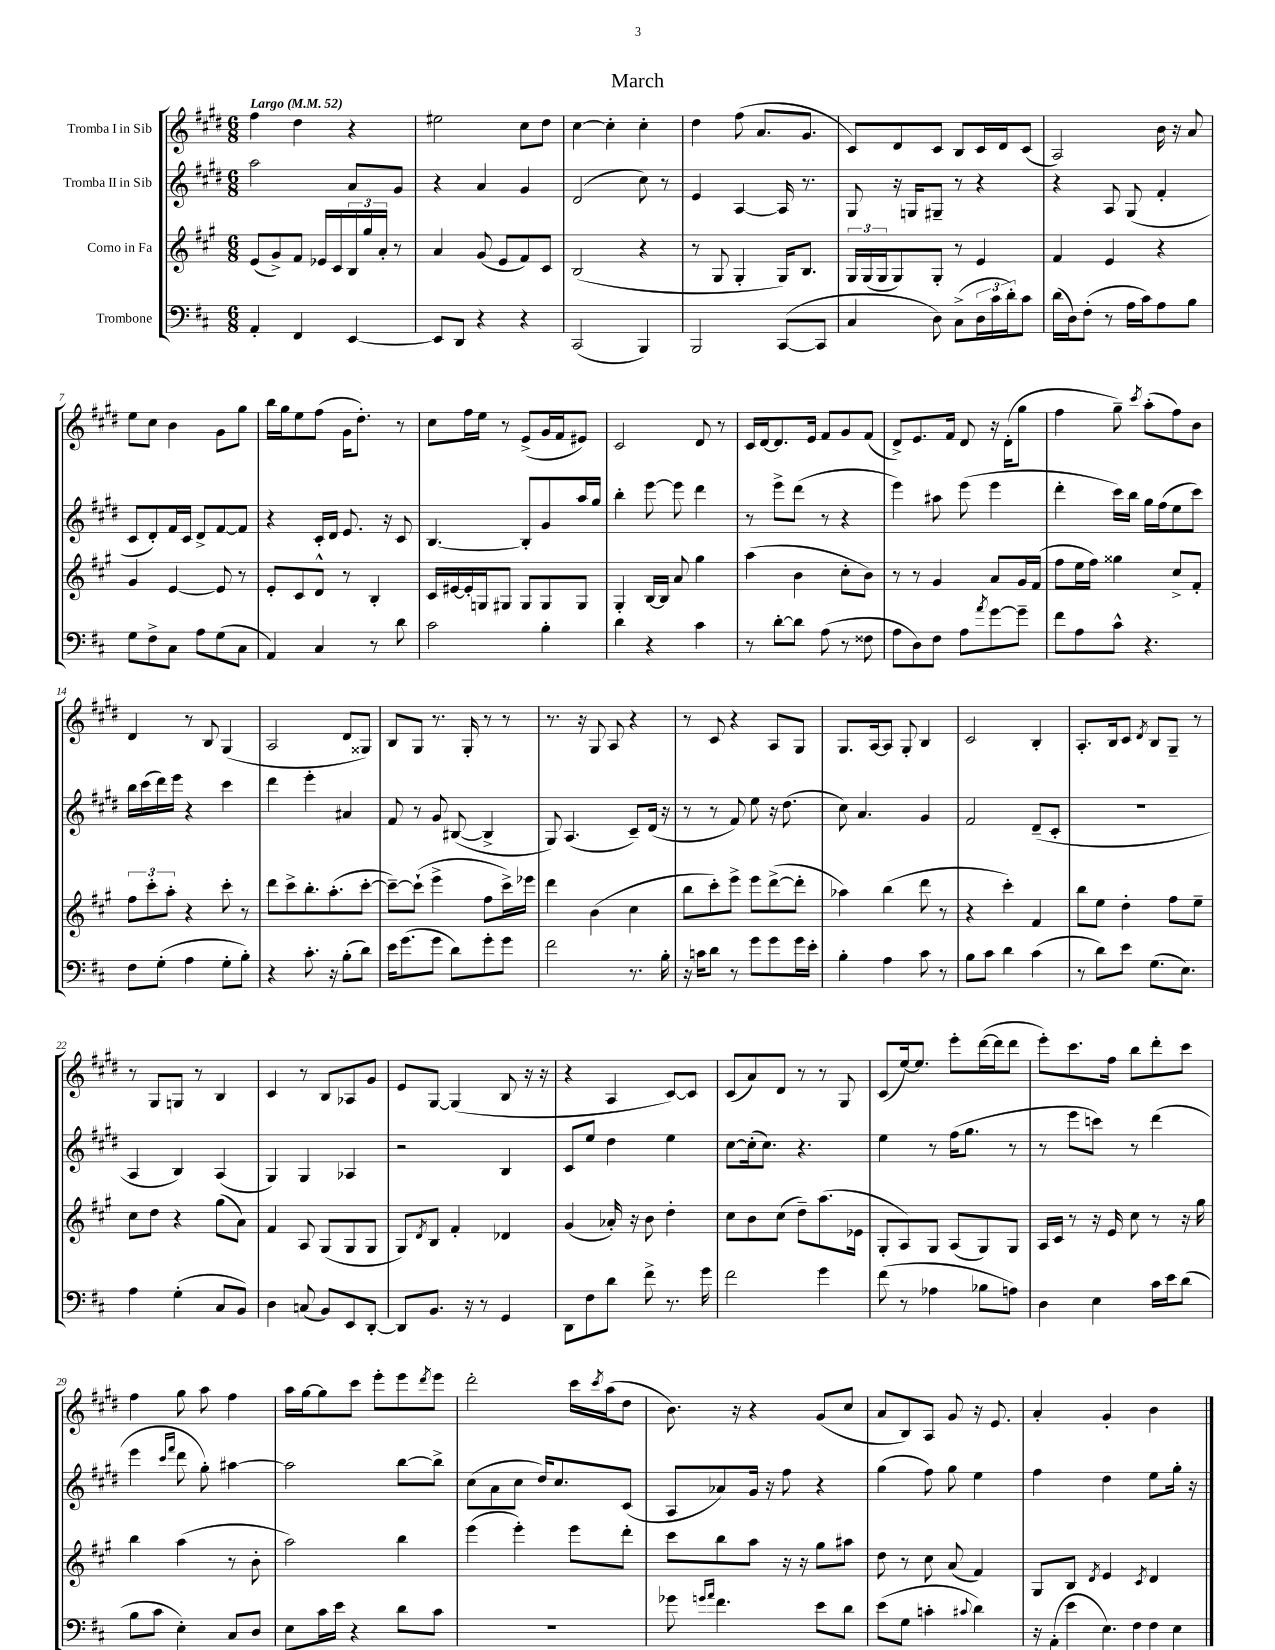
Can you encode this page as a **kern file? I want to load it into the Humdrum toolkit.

**kern	**kern	**kern	**kern
*part4	*part3	*part2	*part1
*staff4	*staff3	*staff2	*staff1
*I"Trombone	*I"Corno in Fa	*I"Tromba II in Sib	*I"Tromba I in Sib
*clefF4	*clefG2	*clefG2	*clefG2
*k[f#c#]	*k[f#c#g#]	*k[f#c#g#d#]	*k[f#c#g#d#]
*M6/8	*M6/8	*M6/8	*M6/8
*MM52	*MM52	*MM52	*MM52
=1	=1	=1	=1
!	!	!	!LO:TX:a:B:t=Largo
4AA'/	(8e/L	2aa\	4ff#\
.	8g#^/)	.	.
4FF#/	8f#/J	.	4dd#\
.	16e-X/LL	.	.
.	16c#/	.	.
[4EE/	24B/	8a/L	4r
.	24gg#/	.	.
.	24a'/JJ	.	.
.	8r	8g#/J	.
=2	=2	=2	=2
8EE/L]	4a/	4r	2ee#X\
8DD/J	.	.	.
4r	(8g#/	4a/	.
.	8e/L	.	.
4r	8f#/)	4g#/	8cc#\L
.	8c#/J	.	8dd#\J
=3	=3	=3	=3
(2CC#/	(2B/	(2d#/	[4cc#\
.	.	.	4cc#'\]
4BBB/)	4r	8cc#\)	4cc#'\
.	.	8r	.
=4	=4	=4	=4
2BBB/	8r	4e/	4dd#\
.	8G#/	.	.
.	4G#'/	[4A/	(8ff#\
.	.	.	8.a/L
([8CC#/L	16G#/KL)	16A/]	.
.	8.B/J	8.r	8.g#/J
8CC#/J]	.	.	.
=5	=5	=5	=5
4C#/	24G#/LL	8G#/	8c#/L)
.	(24G#/	.	.
.	24G#/J	.	.
.	8G#/)	16r	8d#/
.	.	16Gn/KL	.
8D\)	8G#'/J	8G#X~/J	8c#/J
(8C#^\L	8r	8r	8B/L
24D\L	4e/	4r	16c#/L
24c#\	.	.	.
.	.	.	16d#/J
24d'\J)	.	.	.
8c#\J	.	.	(8c#/J
=6	=6	=6	=6
(16d\LL	4f#/	4r	2A/)
16D\J)	.	.	.
(8F#'\J	.	.	.
8r	4e/	8A/	.
16A\LL	.	(8G#/	.
16c#\J)	.	.	.
8A\	4r	4f#'/	16b\
.	.	.	16r
8B\J	.	.	8a/
!!LO:LB:g=z
=7	=7	=7	=7
8G\L	4g#/	8c#/L	8ee\L
8F#^\	.	8d#'/)	8cc#\J
8C#\J	[4e/	16f#/L	4b\
.	.	16c#/JJ	.
8A\L	.	8d#^/L	.
(8G\	8e/]	[8f#/	8g#\L
8C#\J	8r	8f#/J]	8gg#\J
=8	=8	=8	=8
4AA/)	8e'/L	4r	16bb\LL
.	.	.	16gg#\J
.	8c#/	.	8ee\
4C#/	8d^^/J	16c#'/LL	(8ff#\J
.	.	16d#/JJ	.
.	8r	8.e/	16g#\KL
.	.	.	8.dd#'\J)
8r	4B'/	.	.
.	.	16r	.
8d\	.	8c#/	8r
=9	=9	=9	=9
2c#\	16c#/LL	[4.B/	8cc#\L
.	[16e#X/	.	.
.	16e#'/]	.	16ff#\L
.	16Gn/J	.	16ee\JJ
.	8G#X/J	.	8r
.	8G#/L	8B'/L]	(8e^/L
4B'\	8G#/	8g#/	16g#/L
.	.	.	16f#/J
.	8G#/J	16aa/L	8e#X/J)
.	.	16gg#/JJ	.
=10	=10	=10	=10
4d\	4G#'/	4bb'\	2c#/
4r	[16B/LL	[8eee\	.
.	16B/JJ]	.	.
.	8a/	8eee\]	.
4c#\	4gg#\	4ddd#\	8d#/
.	.	.	8r
=11	=11	=11	=11
8r	(4aa\	8r	16c#/LL
.	.	.	[16d#/J
[8d'\L	.	8eee^\L	8.d#/]
8d\J]	4b\	(8ddd#\J	.
.	.	.	16e/Jk
(8A\	.	8r	8f#/L
8r	8cc#'\L	4r	8g#/
8F##X\	8b\J)	.	(8f#/J
=12	=12	=12	=12
8A\L	8r	4eee\)	8d#^/L)
8D\)	8r	.	8.e/
8F#\J	4g#/	8aa#X\	.
.	.	.	16f#/Jk
8A\L	.	(8eee\	8d#/
8qa/	.	.	.
[8g\	8a/L	4eee\	16r
.	.	.	(16d#'\KL
8g~\J]	16g#/L	.	8gg#\J
.	(16f#/JJ	.	.
=13	=13	=13	=13
8f#\L	8ff#\L	4ddd#'\	4ff#\
8A\	16ee\L	.	.
.	16ff#\JJ)	.	.
8c#^^\J	4gg##X\	16ccc#\LL)	8gg#~\)
.	.	16bb\JJ	.
.	.	.	8qccc#/
4.r	.	16gg#\LL	(8aa'\L
.	.	(16ff#\J	.
.	8cc#^/L	8ee\	8ff#\)
.	8f#'/J	8ccc#\J)	8b\J
!!LO:LB:g=z
=14	=14	=14	=14
8F#\L	12ff#\L	16bb\LL	4d#/
.	.	(16ccc#\	.
.	12ccc#'\	.	.
(8G'\J	.	16ddd#\)	.
.	12aa'\J	.	.
.	.	16eee\JJ	.
4A\	4r	4r	8r
.	.	.	8B/
8G'\L	8ccc#'\	4ccc#\	(4G#/
8B'\J)	8r	.	.
=15	=15	=15	=15
4r	8ddd\L	4ddd#\	2A/
.	8ccc#^\	.	.
8.c#'\	8.bb'\	4eee'\	.
16r	(8.aa'\	.	.
(8B'\L	.	4a#X/	8d#/L
8d\J)	[8ccc#'\J	.	8G##X/J)
=16	=16	=16	=16
16e\KL	8ccc#~\L_)	8f#/	8B/L
(8.g\	.	.	.
.	(8ccc#`\J]	8r	8G#/J
8g\J	4eee^\	8g#/	8.r
8d\L)	.	([8B#X/	.
.	.	.	16G#'/
8g'\	8ff#\L	4B#^/]	8r
8g\J	16ccc#^\L)	.	8r
.	16eee-X\JJ	.	.
=17	=17	=17	=17
2f#\	4ddd\	8G#/)	8.r
.	.	(4.A/	.
.	.	.	16r
.	(4b\	.	8G#/
.	.	.	8A/
8.r	4cc#\	8c#~/L)	4r
.	.	(16d#/Jk	.
16B'\	.	16r	.
=18	=18	=18	=18
16r	8bb\L	8r	8r
16cn\KL	.	.	.
8d\J	8ccc#'\)	8r	8c#/
8r	8eee^\J	8f#/)	4r
8g\L	8eee\L	8ee\	.
8g\	([8ddd^\	16r	8A/L
.	.	(8.dd#\	.
16g\L	8ddd'\J]	.	8G#/J
16e'\JJ	.	.	.
=19	=19	=19	=19
4B'\	4aa-X\)	8cc#\)	8.G#/L
.	.	4.a/	.
.	.	.	[16A/k
4A\	(4bb\	.	8A/J]
.	.	.	8G#'/
8c#\	8ddd\	4g#/	4B/
8r	8r	.	.
=20	=20	=20	=20
8B\L	4r	2f#/	2c#/
8c#\J	.	.	.
4d\	4ccc#'\)	.	.
(4c#\	4f#/	(8d#~/L	4B'/
.	.	8c#'/J	.
=21	=21	=21	=21
8r	8bb\L	2.r	8.A'/L
8d\L)	8ee\J	.	.
.	.	.	16B/k
8e\J	4dd'\	.	8c#/J
.	.	.	8qd#/
(8.G\L	.	.	8B/L
.	8ff#\L	.	8G#~/J
8.E\J)	.	.	.
.	8ee~\J	.	8r
!!LO:LB:g=z
=22	=22	=22	=22
4A\	8cc#\L	4A/	8r
.	8dd\J	.	8G#/L
(4G'\	4r	4B/)	8Gn/J
.	.	.	8r
8C#/L	(8gg#\L	(4A/	4B/
8BB/J)	8a\J)	.	.
=23	=23	=23	=23
4D\	4f#/	4G#/)	4c#/
(8Cn/	8A/	4G#/	8r
8BB/L)	(8G#/L	.	8B/L
8EE/	8G#/	4A-X/	8A-X/
[8DD'/J	8G#/J	.	8g#/J
=24	=24	=24	=24
8DD/L]	8G#/L)	2r	8e/L
.	8qd/	.	.
8.BB/J	8B/J	.	[8G#/J
.	4f#'/	.	(4G#/]
16r	.	.	.
8r	.	.	.
4GG/	4d-X/	4B/	8B/
.	.	.	16r
.	.	.	16r
=25	=25	=25	=25
8DD\L	(4g#/	8c#/L	4r
8F#\	.	8ee/J	.
8d\J	16a-X'/)	4dd#\	4A/
.	16r	.	.
8f#^\	8b\	.	.
8.r	4dd'\	4ee\	[8c#/L)
.	.	.	8c#/J]
16g\	.	.	.
=26	=26	=26	=26
2f#\	8cc#\L	[8cc#\L	(8c#/L
.	8b\	(16cc#'\k]	8a/)
.	.	8.cc#\J)	.
.	(8cc#\J	.	8d#/J
.	8dd~\L)	4.r	8r
4g\	(8.aa\	.	8r
.	.	.	8G#/
.	16e-X\Jk	.	.
=27	=27	=27	=27
(8f#\	8G#'/L	4ee\	(8c#/L
8r	8A/)	.	[16ee/k)
.	.	.	8.ee/J]
4A-X\	8G#/J	8r	.
.	(8A/L	(16ff#\KL	8eee'\L
.	.	8.gg#\J	.
8B-X\L	8G#/)	.	([16ddd#\L
.	.	.	16ddd#\J]
8An\J)	8G#/J	8r	8ddd#\J
=28	=28	=28	=28
4D\	16A/LL	8r	8eee'\L)
.	16c#/JJ	.	.
.	8r	8eee\L	8.ccc#\
4E\	16r	8cccn\J)	.
.	16e/	.	16ff#\Jk
.	8cc#\	8r	8bb\L
16c#\LL	8r	(4ddd#\	8ddd#'\
16e\J	.	.	.
(8d\J	16r	.	8ccc#\J
.	16gg#\	.	.
!!LO:LB:g=z
=29	=29	=29	=29
8B\L	4bb\	4eee\	4ff#\
8c#\J	.	.	.
.	.	16qqccc#/LL	.
.	.	16qqfff#/JJ	.
4E'\)	(4aa\	8ddd#\	8gg#\
.	.	8gg#'\)	8aa\
8C#/L	8r	[4aa#X\	4ff#\
8D/J	8b'\	.	.
=30	=30	=30	=30
8E\L	2aa\)	2aa#\]	16aa\LL
.	.	.	[16gg#\J
16c#\L	.	.	8gg#\]
16e\JJ	.	.	.
4r	.	.	8ccc#\J
.	.	.	8eee'\L
8d\L	4bb\	[8bb\L	8eee\
.	.	.	8qddd#/
8c#\J	.	8bb^\J]	8eee\J
=31	=31	=31	=31
2.r	(4eee\	(8cc#\L	2ddd#'\
.	.	8a\	.
.	4eee'\)	8cc#\J	.
.	.	16dd#/KL)	.
.	.	8.cc#/	.
.	8eee\L	.	16ccc#\LL
.	.	.	8qccc#/
.	.	.	(16aa\J
.	8ddd'\J	(8c#/J	8dd#\J
=32	=32	=32	=32
8g-X\	8ccc#\L	8A/L	8.b\)
16qqgn/LL	.	.	.
16qqa/JJ	.	.	.
4.f#\	8bb\	8a-X/)	.
.	.	.	16r
.	8aa\J	16g#/Jk	4r
.	.	16r	.
.	16r	8ff#\	.
.	16r	.	.
8e\L	8gg#\L	4r	(8g#/L
8d\J	8aa#X\J	.	8cc#/J
=33	=33	=33	=33
(8e\L	8dd\	(4gg#\	8a/L
8G\J	8r	.	8B/)
4cn'\	8cc#\	8ff#\)	8A/J
.	(8a/	8gg#\	8g#/
8qqc#X/	.	.	.
4d\)	4f#/)	4ee\	16r
.	.	.	8.e/
=34	=34	=34	=34
16r	8G#/L	4ff#\	4a'/
(16AA'\KL	.	.	.
8e\	8B/J	.	.
.	8qd/	.	.
8.E\)	4e/	4dd#\	4g#'/
16F#\k	.	.	.
.	8qc#/	.	.
8F#\	4d/	8ee\L	4b\
8E\J	.	16gg#'\Jk	.
.	.	16r	.
==	==	==	==
*-	*-	*-	*-
